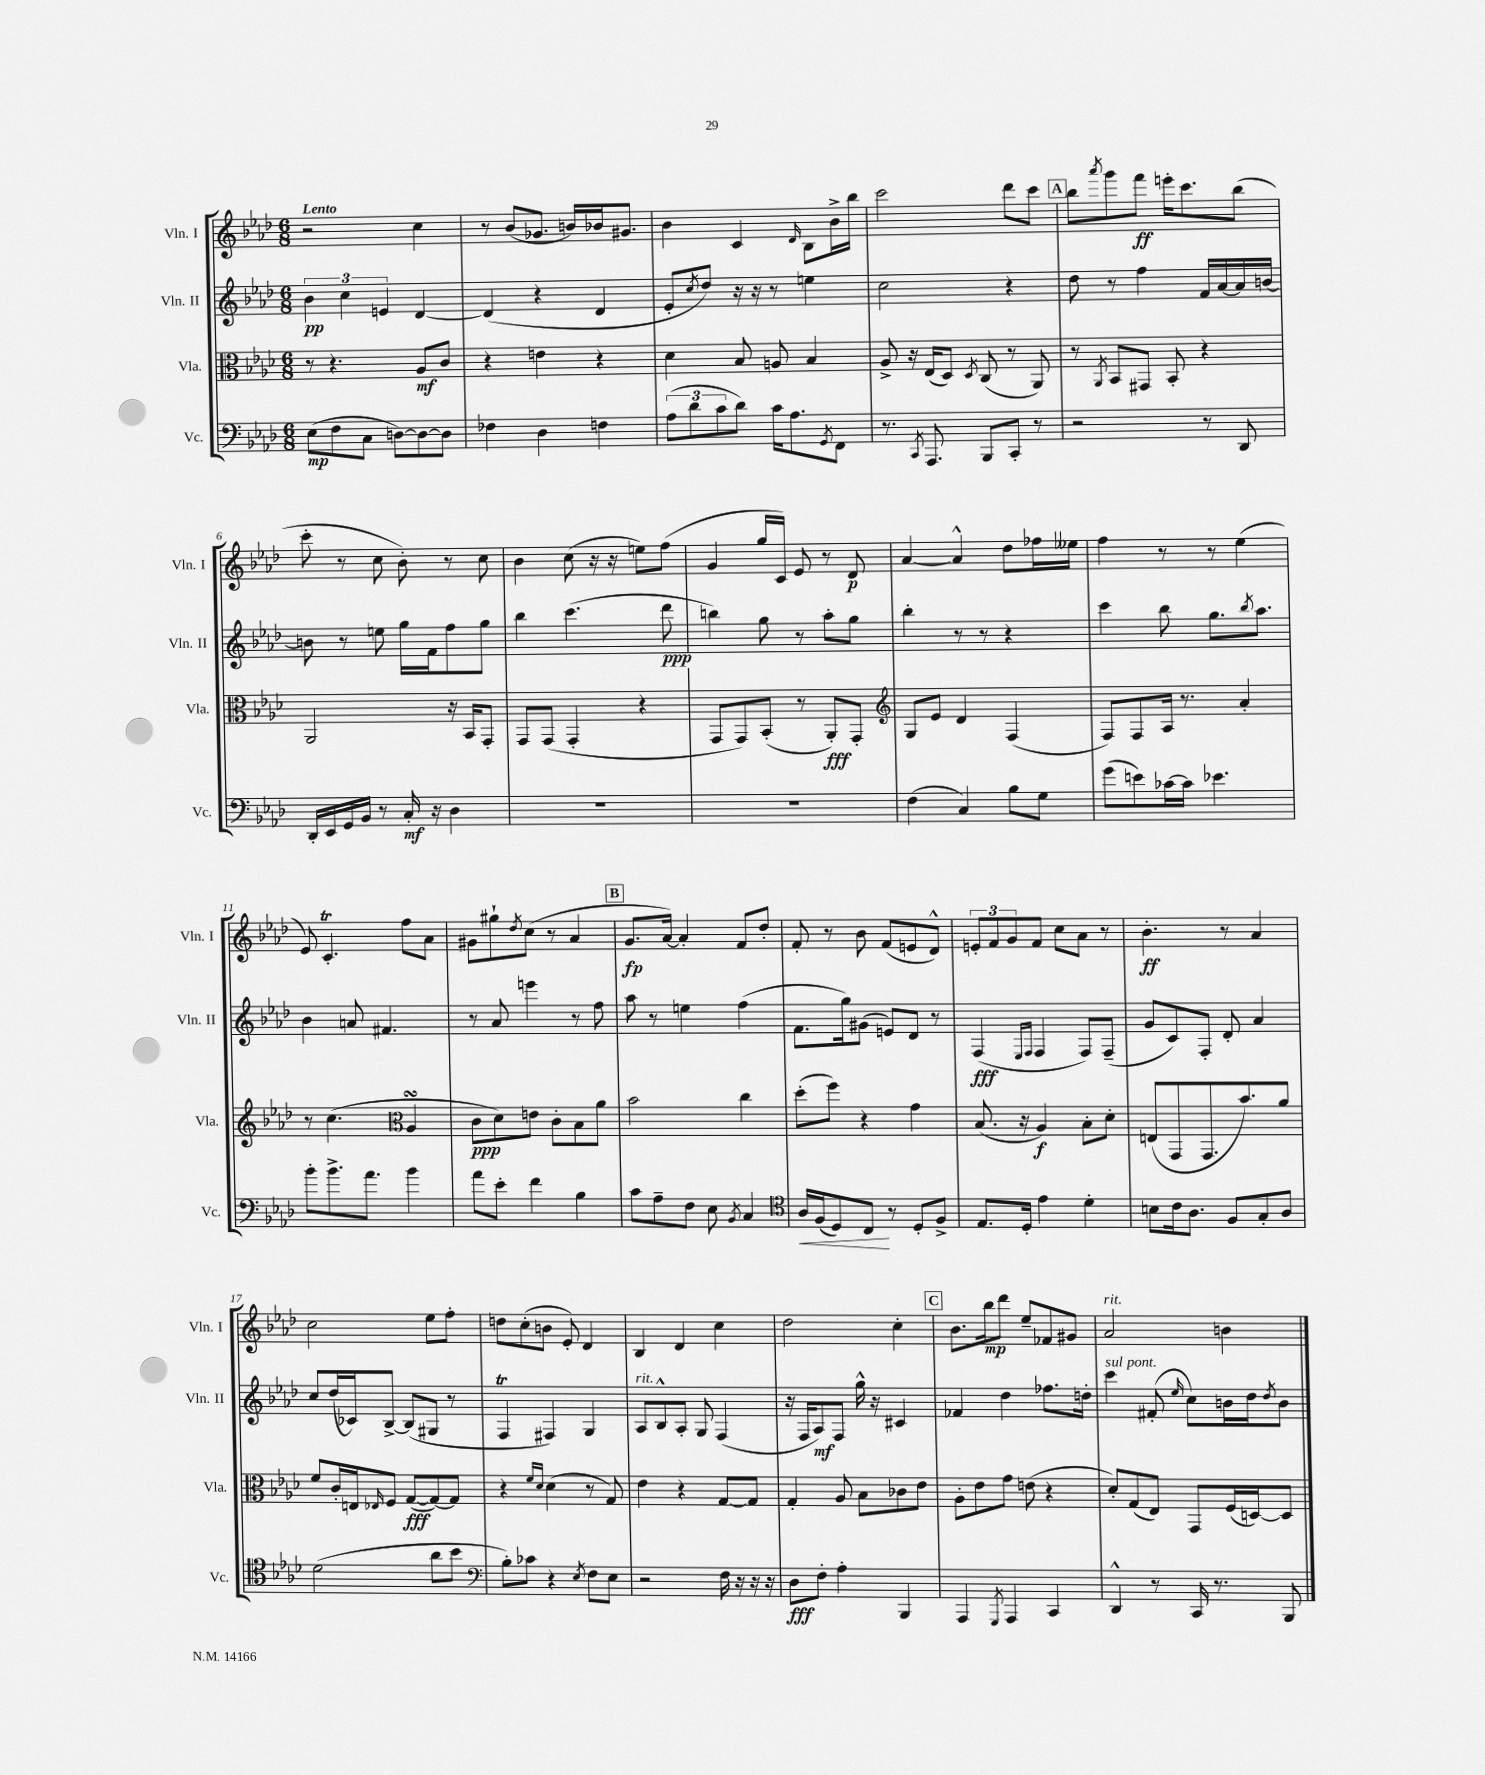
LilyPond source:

<<
\new StaffGroup <<
\new Staff = "s0" \with { instrumentName = "Vln. I" shortInstrumentName = "Vln. I" } {
    \clef treble \key aes \major \numericTimeSignature \time 6/8 \tempo "Lento"
    r2 c''4 |
    r8 bes'8( ges'8. b'16) bes'16 gis'8. |
    bes'4 c'4 \grace { des'16 } bes8 bes'16-> bes''16 |
    c'''2 des'''8 c'''8 |
    \mark \markup { \box "A" } bes''8 \acciaccatura { aes'''8 } g'''8 f'''8\ff e'''16-. c'''8. bes''8( |
    c'''8-. r8 c''8 bes'8-.) r8 c''8 |
    bes'4 c''8( r16 r16 e''8) f''8( |
    g'4 g''16 c'16) ees'8 r8 des'8\p |
    aes'4~ aes'4-^ des''8 fes''16 eeses''16 |
    f''4 r8 r8 ees''4( |
    ees'8) c'4.-.\trill f''8 aes'8 |
    gis'8 gis''8-! \acciaccatura { des''8 } c''8( r8 aes'4 |
    \mark \markup { \box "B" } g'8.\fp aes'16~) aes'4-. f'8 des''8-. |
    f'8-. r8 bes'8 f'8( e'8 des'8-^) |
    \tuplet 3/2 { e'8-. f'8 g'8 } f'8 c''8 aes'8 r8 |
    bes'4.-.\ff r8 aes'4 |
    c''2 ees''8 f''8-. |
    d''8 c''8-.( b'8 ees'8-.) des'4 |
    bes4 des'4 c''4 |
    des''2 c''4-. |
    \mark \markup { \box "C" } bes'8. bes''16\mp des'''8 ees''8-- fes'8 gis'8 |
    aes'2^\markup { \italic "rit." } b'4 \bar "|." |
}
\new Staff = "s1" \with { instrumentName = "Vln. II" shortInstrumentName = "Vln. II" } {
    \clef treble \key aes \major \numericTimeSignature \time 6/8
    \tuplet 3/2 { bes'4\pp c''4 e'4 } des'4~ |
    des'4( r4 des'4 |
    ees'8-. \acciaccatura { c''8 } des''8) r16 r16 r8 e''4 |
    c''2 r4 |
    \mark \markup { \box "A" } des''8 r8 f''4 f'16 aes'16~ aes'16 b'16~ |
    b'8 r8 e''8 g''16 f'16 f''8 g''8 |
    bes''4 c'''4.( des'''8\ppp |
    b''4) g''8 r8 aes''8-. g''8 |
    bes''4-. r8 r8 r4 |
    c'''4 bes''8 g''8. \acciaccatura { bes''8 } aes''8. |
    bes'4 a'8 fis'4. |
    r8 aes'8 e'''4 r8 f''8 |
    \mark \markup { \box "B" } aes''8 r8 e''4 f''4( |
    f'8. g''16) gis'8( e'8) des'8 r8 |
    f4\fff( \grace { ees16 f16 } f4 f8) f8--( |
    g'8 c'8) f8-. des'8-. aes'4 |
    c''8 des''16( ces'16) bes8~-> bes8( gis8 r8 |
    f4\trill fis4) g4 |
    aes8^\markup { \italic "rit." } bes8-^ aes8-. g8 f4( |
    r16 f16 aes8\mf) f8 g''16-^ r16 cis'4 |
    \mark \markup { \box "C" } fes'4 des''4 fes''8. d''16-. |
    c'''4^\markup { \italic "sul pont." } fis'8-.( \grace { ees''16 } c''8) b'16 des''16 \acciaccatura { des''8 } b'8 \bar "|." |
}
\new Staff = "s2" \with { instrumentName = "Vla." shortInstrumentName = "Vla." } {
    \clef alto \key aes \major \numericTimeSignature \time 6/8
    r8 r4. aes8\mf c'8 |
    r4 e'4 r4 |
    des'4 bes8 a8 bes4 |
    aes8-> r16 ees16( des8) \acciaccatura { des8 } c8( r8 aes,8) |
    \mark \markup { \box "A" } r8 \acciaccatura { aes,8 } bes,8 gis,8 bes,8-. r4 |
    aes,2 r16 bes,16 g,8-. |
    g,8 g,8( g,4-. r4 |
    g,8 g,8) bes,8-.( r8 aes,8-.\fff) g,8-. |
    \clef treble g8 ees'8 des'4 f4( |
    f8) f8 aes16 r8. aes'4-. |
    r8 c''4.( \clef alto aes4\turn |
    c'8\ppp des'8) e'8 c'8-. bes8 aes'8 |
    \mark \markup { \box "B" } bes'2 c''4 |
    des''8-.( f''8) r4 g'4 |
    bes8.( r16 aes4\f) bes8-. des'8-. |
    e8( g,8 g,8. bes'8.) aes'8 |
    f'8 c'16-. e16 \grace { ees16 } f8 g8~\fff( g8~) g8 |
    r4 \grace { f'16 des'16 } des'4( r8 g8) |
    ees'4 r4 g8~ g8 |
    g4-. aes8 bes8 ces'8 ees'8 |
    \mark \markup { \box "C" } aes8-. ees'8 g'8 e'8( r4 |
    des'8-.) g8( ees8) g,8 f16( d16~) d8 \bar "|." |
}
\new Staff = "s3" \with { instrumentName = "Vc." shortInstrumentName = "Vc." } {
    \clef bass \key aes \major \numericTimeSignature \time 6/8
    ees8\mp( f8 c8 d8~) d8~ d8 |
    fes4 des4 f4 |
    \tuplet 3/2 { aes8( des'8 c'8 } des'8) c'16 aes8. \acciaccatura { g,8 } f,8 |
    r8. \acciaccatura { c,8 } aes,,8. bes,,8 c,8-. r8 |
    \mark \markup { \box "A" } r2 r8 des,8 |
    des,16-. ees,16 g,16 bes,16 r8 c16-.\mf r16 des4 |
    R2. |
    R2. |
    f4( c4) bes8 g8 |
    g'8( e'8) ces'16~ ces'16 ees'4. |
    bes'8-. bes'8.-> aes'8. bes'4 |
    aes'8 ees'8-. f'4 bes4 |
    \mark \markup { \box "B" } c'8 aes8-- f8 ees8 \acciaccatura { bes,8 } c4 |
    \clef tenor aes16\< f16( des8) c8\! r8 des8-. f8-> |
    ees8. des16-. ees'4 des'4-. |
    b8 c'16 aes8. f8 g8-. aes8 |
    des'2( aes'8 bes'8 |
    \clef bass bes8-.) ces'8 r4 \acciaccatura { ees8 } f8 ees8 |
    r2 f16 r16 r16 r16 |
    des8\fff f8-. aes4-. bes,,4 |
    \mark \markup { \box "C" } aes,,4 \acciaccatura { g,,8 } aes,,4 c,4 |
    des,4-^ r8 c,16 r8. bes,,8 \bar "|." |
}
>>
>>
